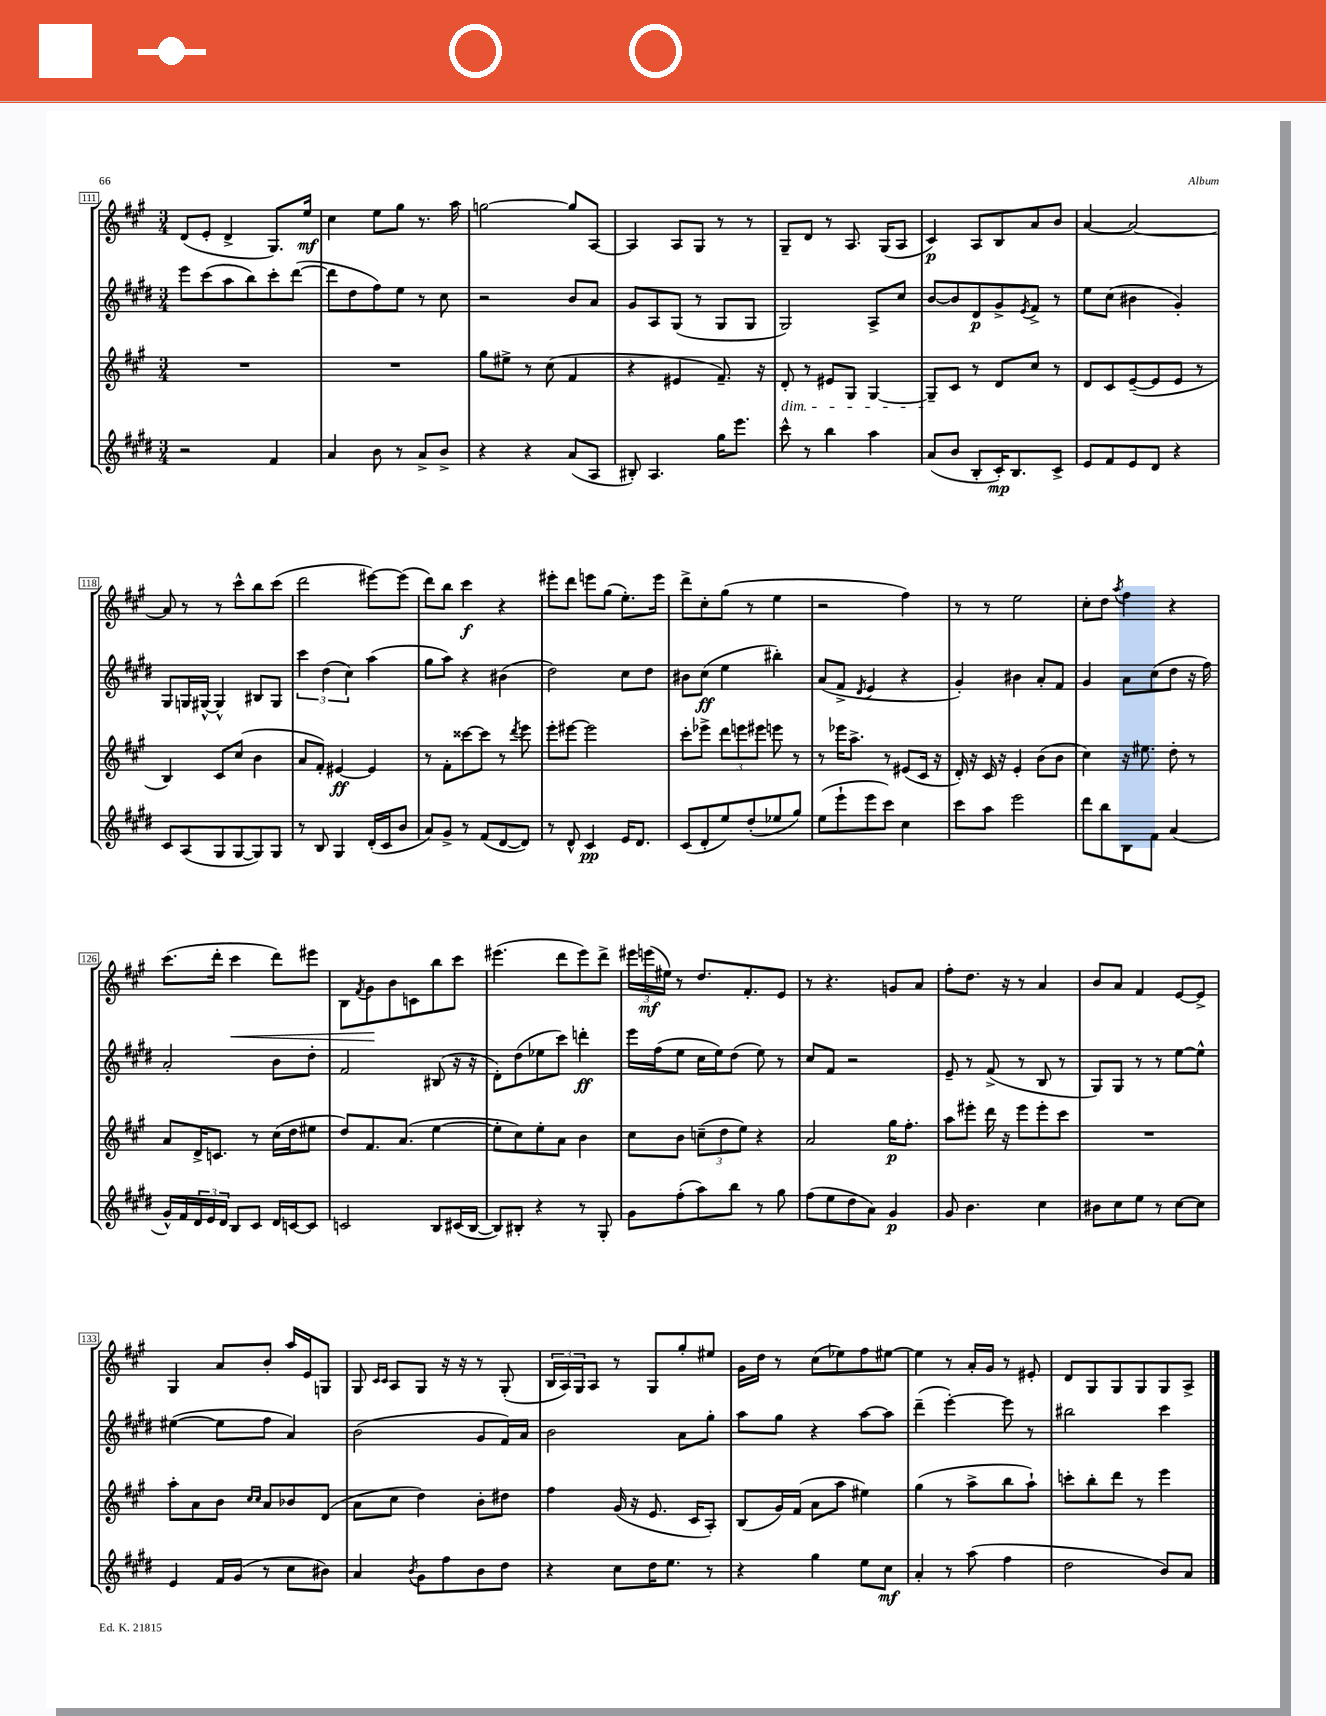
<<
\new StaffGroup <<
\new Staff = "s0" {
    \clef treble \key a \major \numericTimeSignature \time 3/4
    d'8( e'8-. d'4-> gis8.) e''16\mf |
    cis''4 e''8 gis''8 r8. a''16 |
    g''2~ g''8 a8~ |
    a4 a8 gis8 r8 r8 |
    gis8-- d'8 r8 a8. gis16( a8 |
    cis'4\p) a8 b8 a'8 b'8 |
    a'4~ a'2~ |
    a'8 r8 r8 cis'''8-^ b''8 cis'''8( |
    d'''2 eis'''8~) eis'''8( |
    d'''8) b''8 cis'''4\f r4 |
    eis'''8-. d'''8 e'''8 gis''8( e''8.-.) e'''16 |
    d'''8-> cis''8-. gis''8( r8 e''4 |
    r2 fis''4) |
    r8 r8 e''2 |
    cis''8-. d''8 \acciaccatura { a''8 } fis''4 r4 |
    cis'''8.( d'''16-. cis'''4\< d'''8) eis'''8 |
    b8 \acciaccatura { fis'8 } gis'8\! b'8 c'8 b''8 cis'''8 |
    eis'''4.( d'''8 eis'''8) d'''8-> |
    \tuplet 3/2 { eis'''16 e'''16\mf( eis''16) } r8 d''8. fis'8.-. e'8 |
    r8 r4. g'8 a'8 |
    fis''8-. d''8. r16 r8 a'4 |
    b'8 a'8 fis'4 e'8~ e'8-> |
    gis4 a'8 b'8-. a''16 e'16 g8 |
    gis8 \grace { cis'16 cis'16 } a8 gis8 r16 r16 r8 gis8-.( |
    \tuplet 3/2 { b16 a16) gis16 } a8 r8 gis8 gis''8-. eis''8 |
    gis'16 d''16 r8 cis''8( ees''8) fis''8 eis''8~ |
    eis''4 r8 a'16-. gis'16 r8 eis'8-. |
    d'8 gis8 gis8 gis8 gis8 a8-> \bar "|." |
}
\new Staff = "s1" {
    \clef treble \key e \major \numericTimeSignature \time 3/4
    e'''8 cis'''8( a''8 b''8) cis'''8-. dis'''8~( |
    dis'''8 dis''8 fis''8) e''8 r8 cis''8 |
    r2 b'8 a'8 |
    gis'8 a8 gis8( r8 gis8 gis8 |
    gis2) a8-> cis''8 |
    b'8~ b'8 dis'8\p gis'8-> \acciaccatura { e'8 } fis'8-> r8 |
    e''8 cis''8( bis'4 gis'4-.) |
    gis8 g16 gis16~-^ gis4-^ bis8 gis8 |
    \tuplet 3/2 { cis'''4 dis''4( cis''4) } a''4( |
    gis''8 a''8) r4 bis'4( |
    dis''2) cis''8 dis''8 |
    bis'8 cis''8\ff( e''4 bis''4-.) |
    a'8( fis'8-> \acciaccatura { dis'8 } e'4 r4 |
    gis'4-.) bis'4 a'8-. fis'8 |
    gis'4 a'8 cis''8( dis''8 r16 fis''16) |
    a'2-. b'8 dis''8-. |
    fis'2 bis8( r16 r16 |
    dis'8-.) dis''8( ees''8 cis'''8) d'''4-.\ff |
    e'''16 fis''16( e''8 cis''16 e''16) dis''8( e''8) r8 |
    cis''8 fis'8 r2 |
    e'8-- r8 fis'8->( r8 b8 r8 |
    gis8) gis8 r8 r8 e''8~ e''8-^ |
    eis''4~( eis''8 fis''8 a'4) |
    b'2( gis'8 fis'16) a'16 |
    b'2 a'8 gis''8-. |
    a''8 gis''8 r4 a''8~ a''8 |
    dis'''4--( e'''4~-.) e'''8 r8 |
    bis''2 cis'''4 \bar "|." |
}
\new Staff = "s2" {
    \clef treble \key a \major \numericTimeSignature \time 3/4
    R2. |
    R2. |
    gis''8 eis''8-> r8 cis''8( fis'4 |
    r4 eis'4 fis'8.--) r16 |
    d'8-.\dim r8 eis'8 gis8 gis4~ |
    gis8--\! cis'8 r8 d'8 cis''8 r8 |
    d'8 cis'8 e'8~--( e'8 e'8 r8 |
    b4) cis'8 cis''8( b'4 |
    a'8 fis'8-.) eis'4~\ff eis'4 |
    r8 fis'8-. cisis'''8~ cisis'''8 r8 \acciaccatura { d'''8 } e'''8 |
    e'''8-. eis'''8~ eis'''2 |
    cis'''8-. ees'''8-> \tuplet 3/2 { d'''8 e'''8 eis'''8 } e'''8 r8 |
    r8 ees'''16 a''8.-> r8 eis'8( cis'16 r16 |
    d'16-.) r16 cis'16 r16 e'4-. b'8( b'8 |
    cis''4) r16 eis''8. d''8-. r8 |
    a'8 d'16-> c'8. r8 cis''16( d''16 eis''8 |
    d''8) fis'8. a'8.( e''4~ |
    e''8-. cis''8) e''8-. a'8 b'4 |
    cis''8 b'8 \tuplet 3/2 { c''8--( d''8 e''8) } r4 |
    a'2 gis''16\p fis''8.-. |
    a''8 eis'''8-. d'''16 r16 eis'''8 eis'''8-. cis'''8 |
    R2. |
    a''8-. a'8 b'8 \grace { cis''16 cis''16 } a'8 bes'8 d'8( |
    a'8 cis''8 d''4) b'8-. dis''8 |
    fis''4 gis'16( r16 e'8. cis'16 a8-.) |
    b8( gis'16) fis'16( a'8 a''8 eis''4) |
    gis''4( r8 a''8-> b''8 a''8-!) |
    c'''8-. b''8-. d'''8 r8 e'''4 \bar "|." |
}
\new Staff = "s3" {
    \clef treble \key e \major \numericTimeSignature \time 3/4
    r2 fis'4 |
    a'4 b'8 r8 a'8-> b'8-> |
    r4 r4 a'8( a8 |
    bis8-.) a4. gis''16 e'''8. |
    cis'''8-^ r8 b''4 a''4 |
    a'8( b'8 b8-. cis'16-.\mp) b8. cis'8-> |
    e'8 fis'8 e'8 dis'8 r4 |
    cis'8 a8( gis8 gis8~ gis8) gis8 |
    r8 b8 gis4 dis'16-.( cis'16 b'8 |
    a'8) gis'8-> r8 fis'8( dis'8~ dis'8) |
    r8 dis'8-^ cis'4\pp e'16 dis'8. |
    cis'8( dis'8-. e''8) dis''8-.( ees''8 gis''8) |
    e''8( e'''8-! e'''8 cis'''8) cis''4 |
    cis'''8 a''8 e'''2 |
    dis'''8 b''8 b8 fis'8 a'4( |
    gis'16-^) fis'16 \tuplet 3/2 { dis'16 e'16 dis'16 } b8 cis'8 dis'16 c'16~ c'8 |
    c'2 b8 cis'16( b16~ |
    b8) bis8-. r4 r8 gis8-. |
    gis'8 fis''8-.( a''8) b''8 r8 gis''8 |
    fis''8( e''8 dis''8 a'8) gis'4\p |
    gis'8 b'4. cis''4 |
    bis'8 cis''8 e''8 r8 cis''8~ cis''8 |
    e'4 fis'16 gis'16( r8 cis''8 bis'8) |
    a'4 \acciaccatura { b'8 } gis'8 fis''8 b'8 dis''8 |
    r4 cis''8 dis''16 e''8. r8 |
    r4 gis''4 e''8 cis''8\mf |
    a'4-. r8 a''8( fis''4 |
    dis''2 b'8) a'8 \bar "|." |
}
>>
>>
\layout { \context { \Score currentBarNumber = #111 \override BarNumber.stencil = #(make-stencil-boxer 0.1 0.3 ly:text-interface::print) } }
